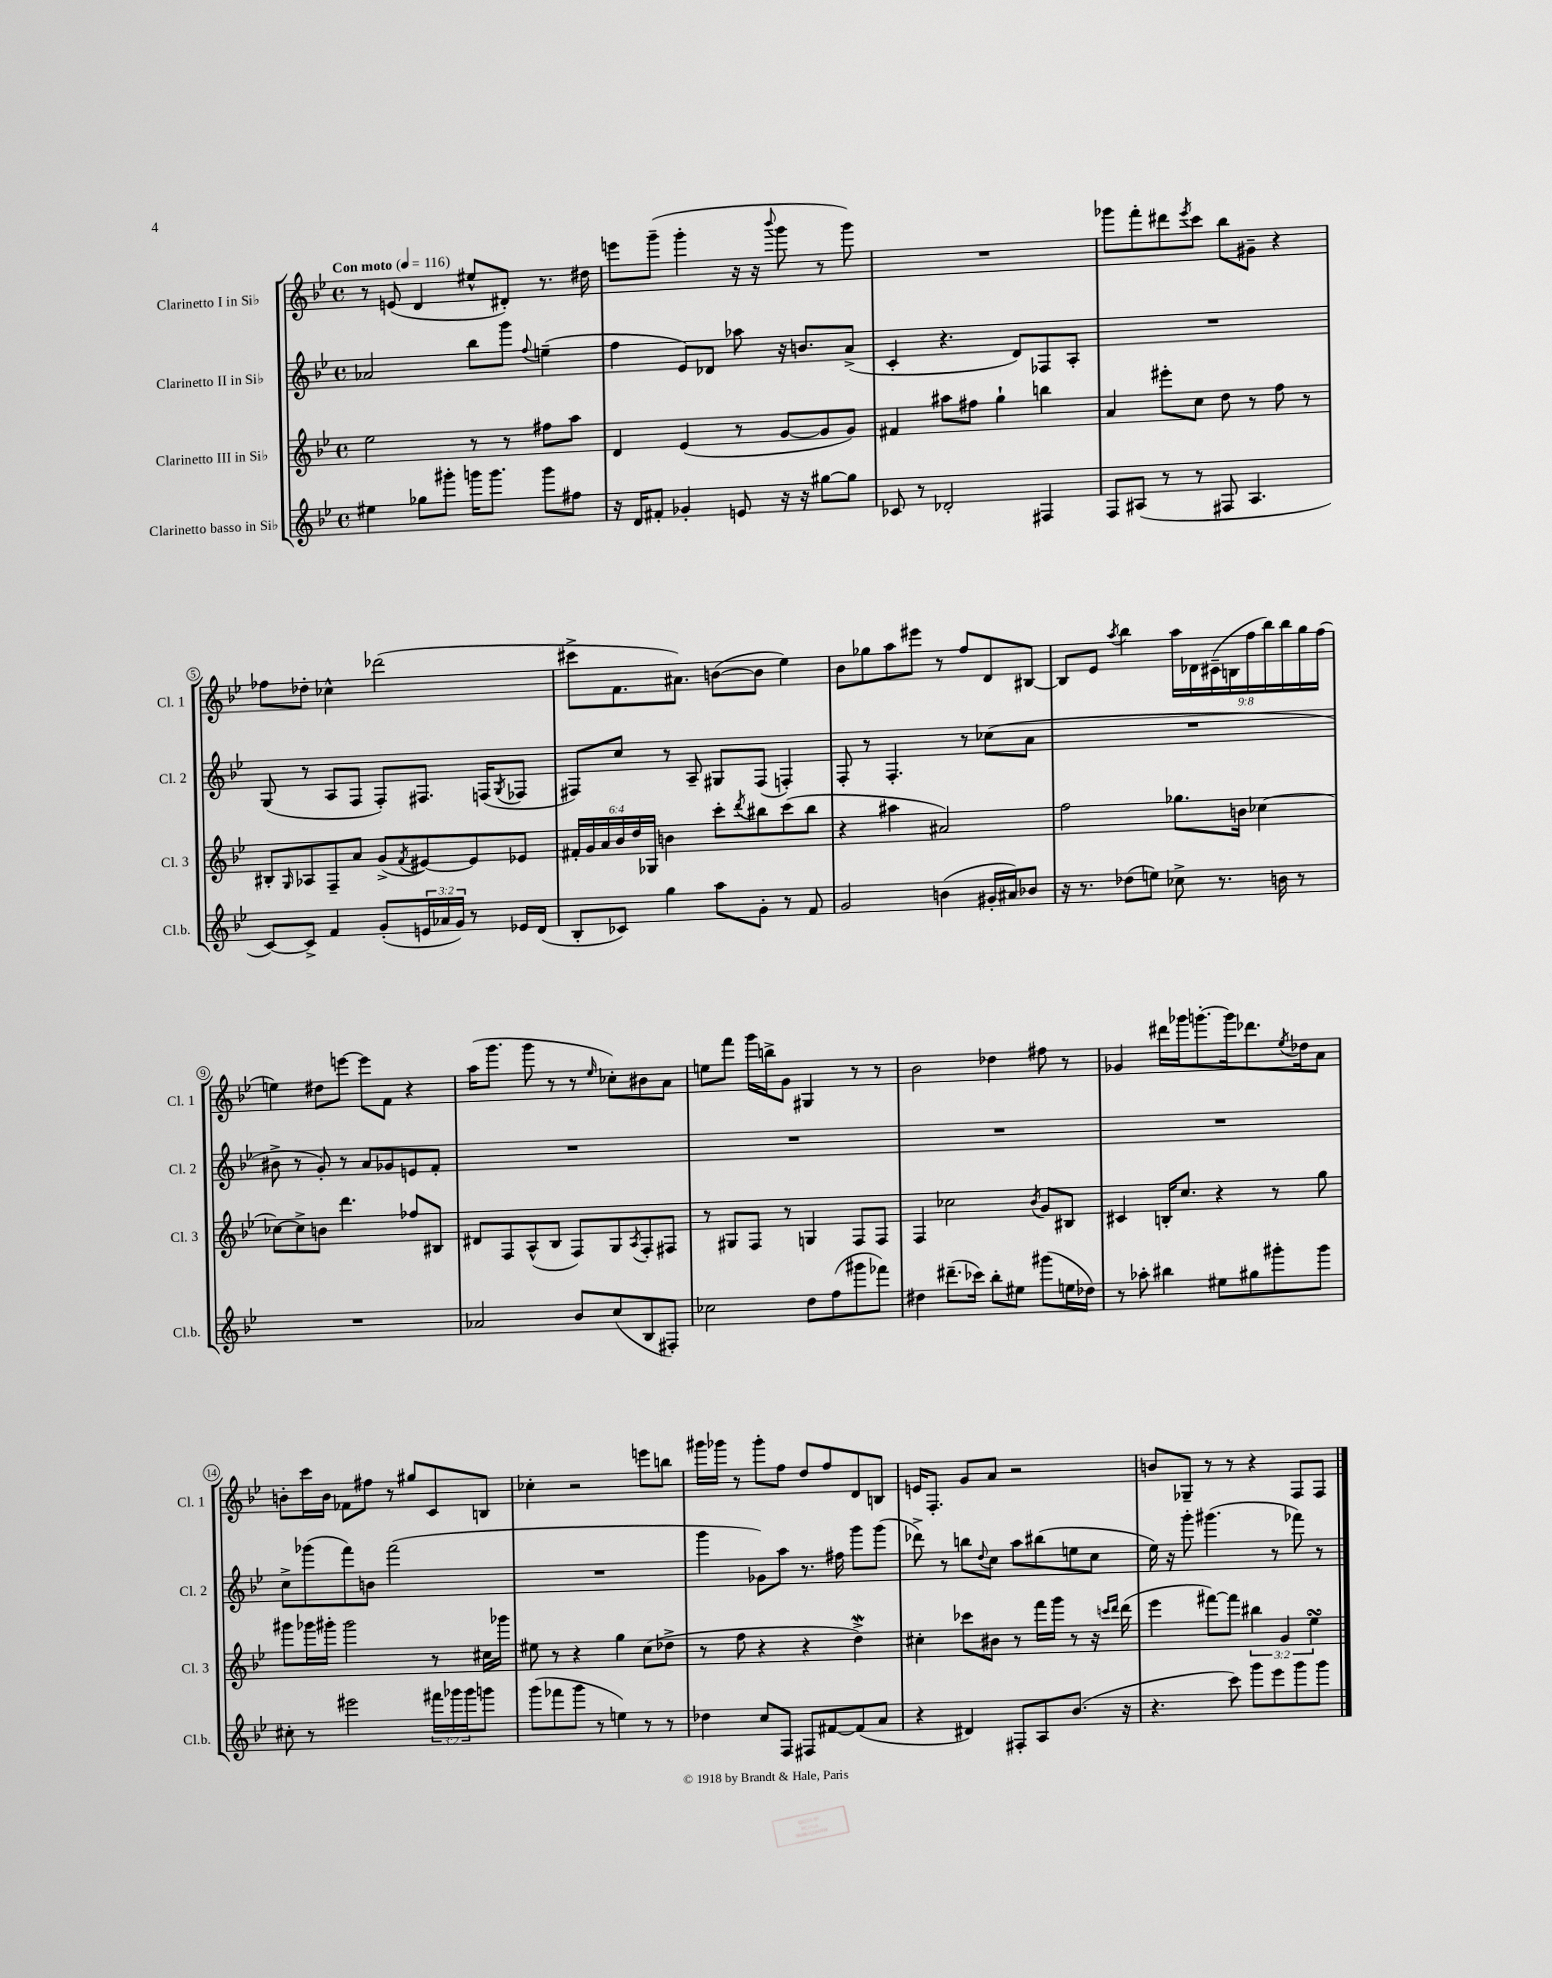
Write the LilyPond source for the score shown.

<<
\new StaffGroup <<
\new Staff = "s0" \with { instrumentName = "Clarinetto I in Sib" shortInstrumentName = "Cl. 1" } {
    \clef treble \key bes \major \defaultTimeSignature \time 4/4 \override Staff.TupletNumber.text = #tuplet-number::calc-fraction-text \tempo "Con moto" 4 = 116
    r8 e'8( d'4 eis''8-^ dis'8-.) r8. dis''16 |
    e'''8 g'''8--( g'''4-. r16 r16 \appoggiatura { bes'''8 } g'''8 r8 g'''8) |
    R1 |
    ges'''8 f'''8-. dis'''8 \acciaccatura { ees'''8 } c'''8 bes''8 gis'8-- r4 |
    fes''8 des''8-. ces''4-^ des'''2( |
    cis'''8-> f'8. ais'8.) b'8~( b'8 ees''4) |
    bes'8 ges''8 a''8 eis'''8 r8 f''8 d'8 bis8~ |
    bis8 ees'8 \acciaccatura { a''8 } bes''4 \tuplet 9/8 { a''16 des'16 cis'16--( b16 f''16 bes''16) bes''16 g''16 f''16( } |
    e''4) dis''8 e'''8~ e'''8 f'8 r4 |
    a''16( g'''8. g'''8 r8 r8 \grace { ees''16 } ces''8-.) bis'8 a'8 |
    e''8 f'''8 g'''16 b''16-> g'8 gis4 r8 r8 |
    bes'2 des''4 fis''8 r8 |
    ges'4 dis'''16 ges'''16 g'''8.~-. g'''16 des'''8. \acciaccatura { ees''8 } des''16 a'8 |
    b'8-. c'''16 b'16 fes'8 fis''8 r8 gis''8 c'8 b8 |
    ces''4-. r2 e'''8 b''8 |
    gis'''16 ges'''16 r8 ges'''8-. f''8 d''8 f''8 d'8 b8 |
    e'16 f8.-. g'8 a'8 r2 |
    b'8 ges8-- r8 r8 r4 f8 f8 \bar "|." |
}
\new Staff = "s1" \with { instrumentName = "Clarinetto II in Sib" shortInstrumentName = "Cl. 2" } {
    \clef treble \key bes \major \defaultTimeSignature \time 4/4
    aes'2 bes''8 g'''8 \appoggiatura { f''8 } e''4--( |
    f''4 ees'8) des'8 aes''8 r16 b'8. a'8->( |
    c'4-. r4. d'8) fes8 a8-. |
    R1 |
    g8( r8 a8 f8 f8-.) fis8. f16( \acciaccatura { g8 } fes8 |
    fis8) c''8 r8 a8-- gis8 fis8( f4-.) |
    f8-. r8 f4.-. r8 ces''8( a'8 |
    R1 |
    bis'8-> r8 g'8-.) r8 a'8 ges'8 e'8 f'8-. |
    R1 |
    R1 |
    R1 |
    R1 |
    c''8-> ges'''8( f'''8) b'8 f'''2( |
    R1 |
    g'''4 ges'8) a''8 r8. fis''16 g'''8 g'''8( |
    des'''8->) r8 b''8 \appoggiatura { d''8 } c''8 a''8 bis''8( e''8 c''8 |
    ees''16) r16 g'''8-. gis'''4.( r8 fes'''8) r8 \bar "|." |
}
\new Staff = "s2" \with { instrumentName = "Clarinetto III in Sib" shortInstrumentName = "Cl. 3" } {
    \clef treble \key bes \major \defaultTimeSignature \time 4/4 \override Staff.TupletNumber.text = #tuplet-number::calc-fraction-text
    ees''2 r8 r8 fis''8 a''8 |
    d'4 ees'4( r8 g'8~ g'8 g'8) |
    fis'4 ais''8 fis''8 g''4-! b''4 |
    a'4 eis'''8-. c''8 d''8 r8 f''8 r8 |
    bis8-. \grace { g16 } aes8 f8-- a'8 g'8->( \acciaccatura { f'8 } eis'8~) eis'8 ees'8 |
    \tuplet 6/4 { fis'16-. g'16 a'16 bes'16 d''16 ges16 } b'4 c'''8-. \acciaccatura { d'''8 } bis''8 c'''8( bis''8 |
    r4 ais''4 ais'2) |
    f''2 ges''8. b'16 ces''4~ |
    ces''8~ ces''8-> b'8 d'''4. fes''8 bis8 |
    dis'8 f8 a8-^( bes8 f8) g8 \acciaccatura { a8 } f8-. fis8 |
    r8 gis8 f8 r8 g4 f8 f8 |
    f4 ces''2 \acciaccatura { bes'8 } g'8 bis8 |
    cis'4 b16-. c''8. r4 r8 g''8 |
    gis'''8 ges'''16 gis'''16-. gis'''2 r8 cis''16 ges'''16 |
    eis''8 r8 r4 g''4 c''8( des''8-> |
    r8 f''8 r4 r4 d''4->\mordent) |
    cis''4-. ces'''8 bis'8 r8 f'''16 g'''16 r8 r16 \grace { c'''16 d'''16 } d'''16( |
    ees'''4 fis'''8~) fis'''8 \tuplet 3/2 { bis''4 g'4 ees''4\turn } \bar "|." |
}
\new Staff = "s3" \with { instrumentName = "Clarinetto basso in Sib" shortInstrumentName = "Cl.b." } {
    \clef treble \key bes \major \defaultTimeSignature \time 4/4 \override Staff.TupletNumber.text = #tuplet-number::calc-fraction-text
    eis''4 ges''8 gis'''8-. g'''16 g'''8. g'''8 fis''8 |
    r16 d'16 fis'8-. ges'4-. e'8 r16 r16 gis''8~ gis''8 |
    ces'8 r8 des'2-. fis4 |
    f8 ais8( r8 r8 fis8 ais4. |
    c'8~) c'8-> f'4 g'8-.( \tuplet 3/2 { e'16 aes'16 g'16) } r8 ees'16 d'16( |
    bes8-. ces'8) g''4 a''8 g'8-. r8 f'8 |
    g'2 b'4( gis'16-. ais'16) bes'8 |
    r16 r8. des''8( e''8) ces''8-> r8. b'16 r8 |
    R1 |
    aes'2 bes'8 c''8( bes8 fis8-.) |
    ces''2 d''8 f''8( gis'''8 fes'''8) |
    dis''4 dis'''8.--( ces'''16) bes''8-. eis''8 gis'''8( e''16 des''16) |
    r8 aes''8-. bis''4 eis''8 gis''8 gis'''8-. gis'''8 |
    cis''8-. r8 eis'''2 \tuplet 3/2 { fis'''16 ges'''16 ges'''16 } g'''8 |
    g'''8( fes'''8 g'''8 r8 e''4) r8 r8 |
    des''4 c''8 f8 fis8 fis'8~ fis'8( a'8 |
    r4 dis'4) fis8-. a8 bes'8.( r16 |
    r4. c'''8) g'''8 ees'''8 g'''8 g'''8 \bar "|." |
}
>>
>>
\layout { \context { \Score \override BarNumber.stencil = #(make-stencil-circler 0.1 0.3 ly:text-interface::print) } }
